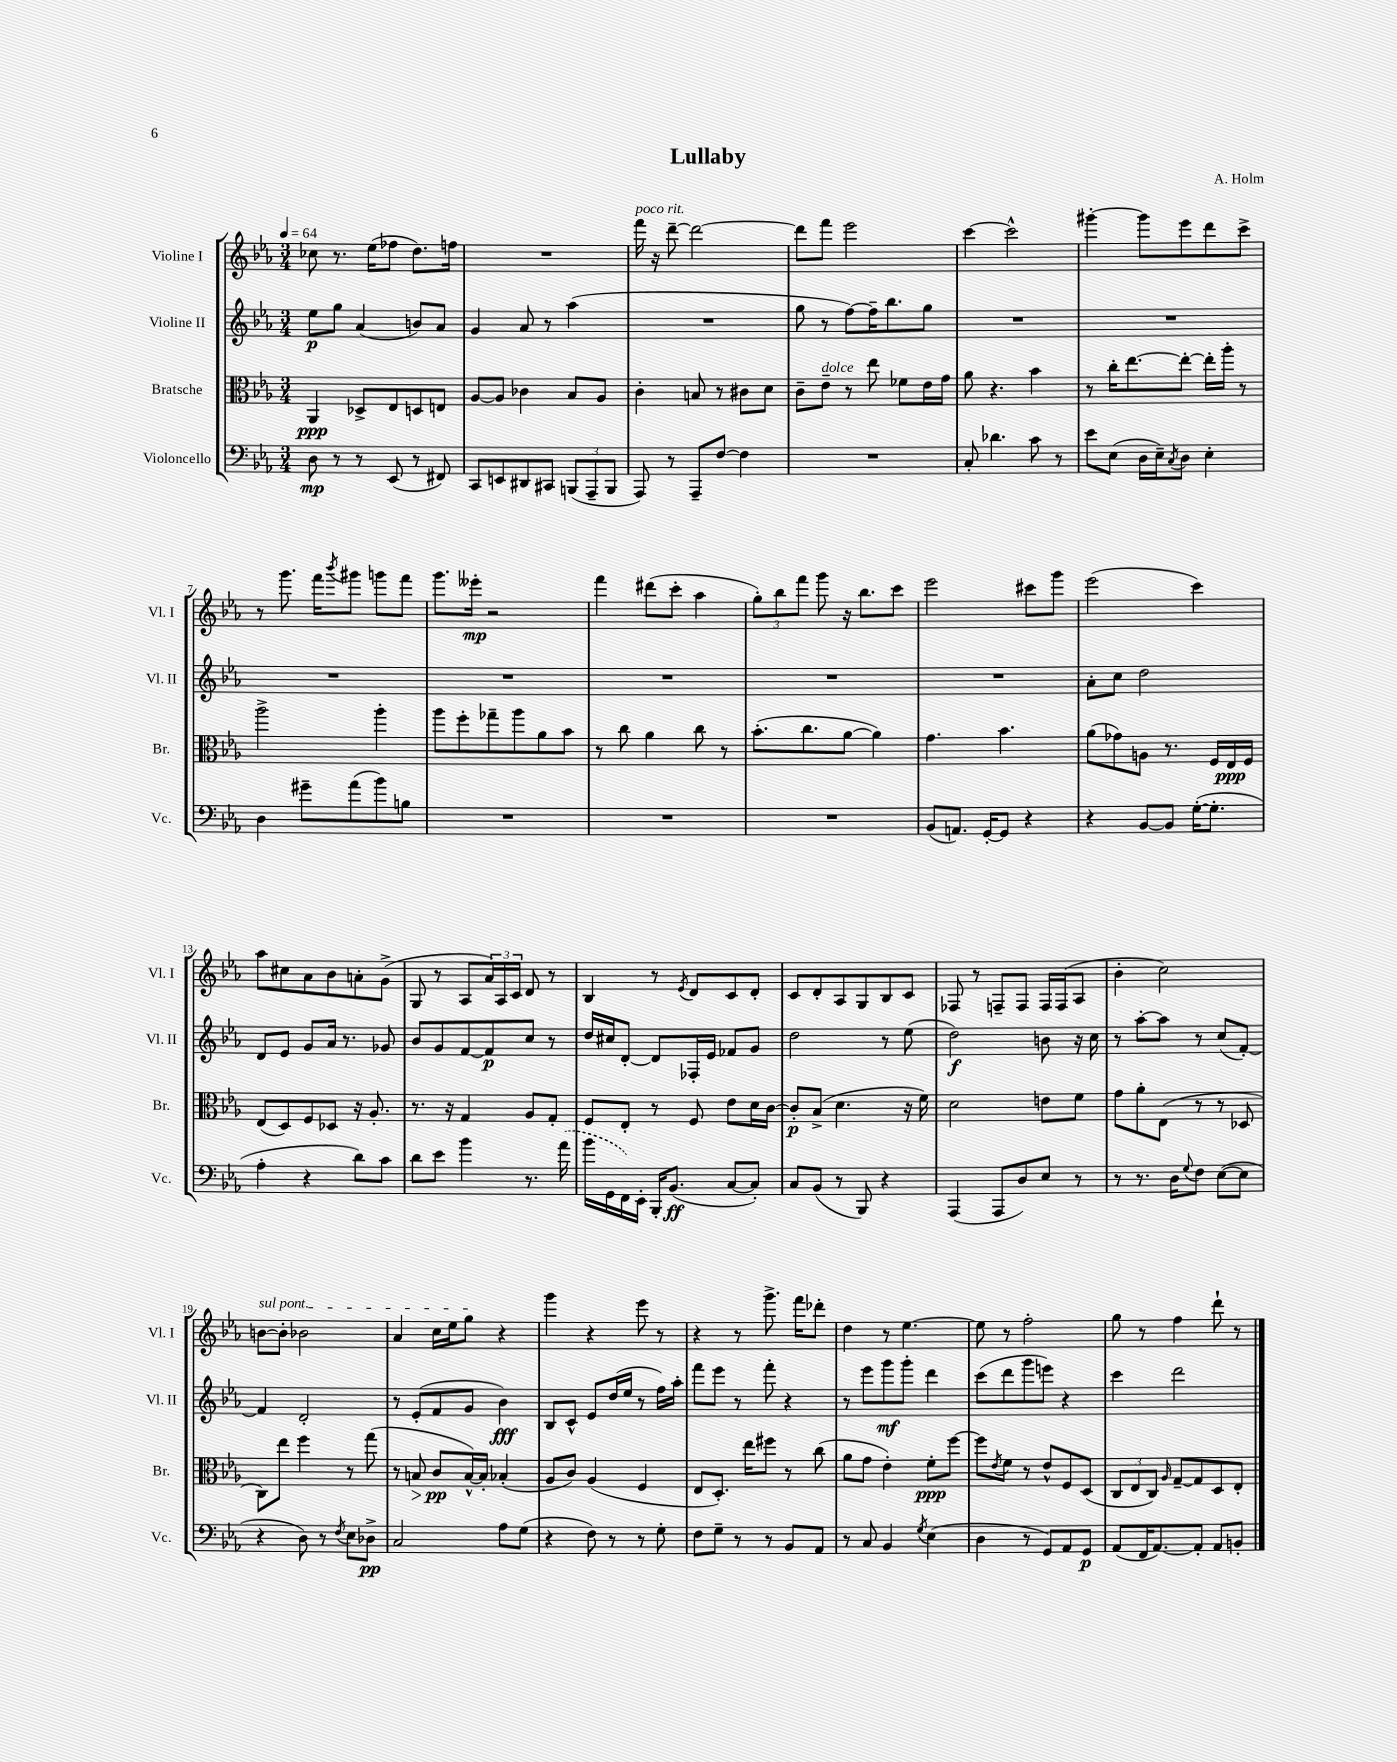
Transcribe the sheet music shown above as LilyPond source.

\header { title = "Lullaby" composer = "A. Holm" }
<<
\new StaffGroup <<
\new Staff = "s0" \with { instrumentName = "Violine I" shortInstrumentName = "Vl. I" } {
    \clef treble \key ees \major \numericTimeSignature \time 3/4 \tempo 4 = 64
    ces''8 r8. ees''16( fes''8 d''8.) f''16 |
    R2. |
    f'''16^\markup { \italic "poco rit." } r16 d'''8~-- d'''2~ |
    d'''8 f'''8 ees'''2 |
    c'''4~ c'''2-^ |
    gis'''4~-. gis'''8 ees'''8 d'''8 c'''8-> |
    r8 g'''8. f'''16 \acciaccatura { bes'''8 } gis'''8 g'''8 f'''8 |
    g'''8. eeses'''16-.\mp r2 |
    f'''4 dis'''8( c'''8-. aes''4 |
    \tuplet 3/2 { g''8-.) bes''8 f'''8 } g'''8 r16 bes''8. c'''8 |
    ees'''2 cis'''8 g'''8 |
    ees'''2( c'''4) |
    aes''8 cis''8 aes'8 bes'8 a'8-. g'8->( |
    g8 r8 aes8 \tuplet 3/2 { aes'16) aes16 c'16 } d'8 r8 |
    bes4 r8 \acciaccatura { ees'8 } d'8 c'8 d'8-. |
    c'8 d'8-. aes8 g8 bes8 c'8 |
    fes8 r8 f8-- f8 f16 f16( aes8 |
    bes'4-. c''2) |
    \once \override TextSpanner.bound-details.left.text = \markup { \italic "sul pont." } b'8~\startTextSpan b'8-. bes'2 |
    aes'4 c''16 ees''16 g''8\stopTextSpan r4 |
    g'''4 r4 ees'''8 r8 |
    r4 r8 g'''8.-> f'''16 des'''8-. |
    d''4 r8 ees''4.~ |
    ees''8 r8 f''2-. |
    g''8 r8 f''4 d'''8-! r8 \bar "|." |
}
\new Staff = "s1" \with { instrumentName = "Violine II" shortInstrumentName = "Vl. II" } {
    \clef treble \key ees \major \numericTimeSignature \time 3/4
    ees''8\p g''8 aes'4( b'8) aes'8 |
    g'4 aes'8 r8 aes''4( |
    R2. |
    g''8 r8 f''8~) f''16-- bes''8. g''8 |
    R2. |
    R2. |
    R2. |
    R2. |
    R2. |
    R2. |
    R2. |
    aes'8-. c''8 d''2 |
    d'8 ees'8 g'8 aes'16 r8. ges'8 |
    bes'8 g'8 f'8~ f'8\p c''8 r8 |
    d''16 cis''16 d'8~-. d'8 fes16-. ees'16 fes'8 g'8 |
    d''2 r8 ees''8( |
    d''2\f) b'8 r16 c''16 |
    r8 aes''8~-. aes''8 r8 c''8( f'8~-.) |
    f'4 d'2-. |
    r8 ees'8-.( f'8 g'8 bes'4\fff) |
    bes8 c'8-^ ees'8 d''16( ees''16 r8 f''16) aes''16-. |
    f'''8 ees'''8 r8 f'''8-. r4 |
    r8 ees'''8 g'''8\mf g'''8-. d'''4 |
    c'''8( d'''8 g'''8 e'''8) r4 |
    c'''4 d'''2 \bar "|." |
}
\new Staff = "s2" \with { instrumentName = "Bratsche" shortInstrumentName = "Br." } {
    \clef alto \key ees \major \numericTimeSignature \time 3/4
    aes,4\ppp des8-> ees8 d8 e8 |
    aes8~ aes8 ces'4 bes8 aes8 |
    c'4-. b8 r8 cis'8 d'8 |
    c'8-- ees'8--^\markup { \italic "dolce" } r8 ees''8 fes'8 ees'16 g'16 |
    aes'8 r4. bes'4 |
    r8 c''16-. ees''8.~ ees''8~-. ees''16-. aes''16-. r8 |
    aes''2-> aes''4-. |
    aes''8 f''8-. ges''8-- aes''8 aes'8 bes'8 |
    r8 c''8 aes'4 c''8 r8 |
    bes'8.-.( c''8. aes'8~ aes'4) |
    g'4. bes'4. |
    aes'8( ges'8) a8 r8. f16 ees16\ppp f16 |
    ees8( d8) f8 des8 r16 aes8.-. |
    r8. r16 g4 aes8 g8-. |
    f8 ees8-. r8 f8 ees'8 d'16 c'16~ |
    c'8-.\p bes8->( d'4. r16 f'16) |
    d'2 e'8 f'8 |
    g'8 aes'8-. ees8( r8 r8 des8 |
    c8) ees''8 f''4 r8 g''8( |
    r8 b8\> c'8\pp\! b16~-^) b16-. bes4-.( |
    aes8 c'8) aes4( f4 |
    ees8 d8.-.) ees''16 fis''8 r8 c''8( |
    aes'8 g'8 ees'4-.) f'8-.\ppp f''8~ |
    f''8 \acciaccatura { ees'8 } f'8 r8 ees'8-^ f8 d8( |
    \tuplet 3/2 { c8 ees8 c8) } \grace { aes16 } g8~-- g8 d8 ees8-. \bar "|." |
}
\new Staff = "s3" \with { instrumentName = "Violoncello" shortInstrumentName = "Vc." } {
    \clef bass \key ees \major \numericTimeSignature \time 3/4
    d8\mp r8 r8 ees,8( r8 fis,8) |
    c,8 e,8 dis,8 cis,8 \tuplet 3/2 { b,,8( aes,,8-- b,,8 } |
    aes,,8) r8 aes,,8-- f8~ f4 |
    R2. |
    c8-. des'4. c'8 r8 |
    ees'8 ees8( d16 ees16--) \acciaccatura { c8 } d8 ees4-. |
    d4 gis'8-- aes'8( bes'8) b8 |
    R2. |
    R2. |
    R2. |
    bes,8( a,8.) g,16~-. g,8 r4 |
    r4 bes,8~ bes,8 g16~-.( g8.-. |
    aes4-. r4 d'8) c'8 |
    d'8 ees'8 bes'4 r8. \once \slurDashed aes'16( |
    bes'16 g,16 f,16) ees,16-. bes,,16-. bes,8.\ff( c8~ c8-.) |
    c8 bes,8( r8 bes,,8) r4 |
    aes,,4( aes,,8 d8) ees8 r8 |
    r8 r8. d16 \appoggiatura { g8 } f8 ees8~( ees8 |
    r4 d8) r8 \acciaccatura { f8 } ees8 des8->\pp |
    c2 aes8 g8( |
    r4 f8) r8 r8 g8-. |
    f8 g8-- r8 r8 bes,8 aes,8 |
    r8 c8 bes,4 \acciaccatura { g8 } ees4( |
    d4 r8 g,8) aes,8 g,8\p |
    aes,8( f,16 aes,8.~) aes,8-. aes,8 b,8-. \bar "|." |
}
>>
>>
